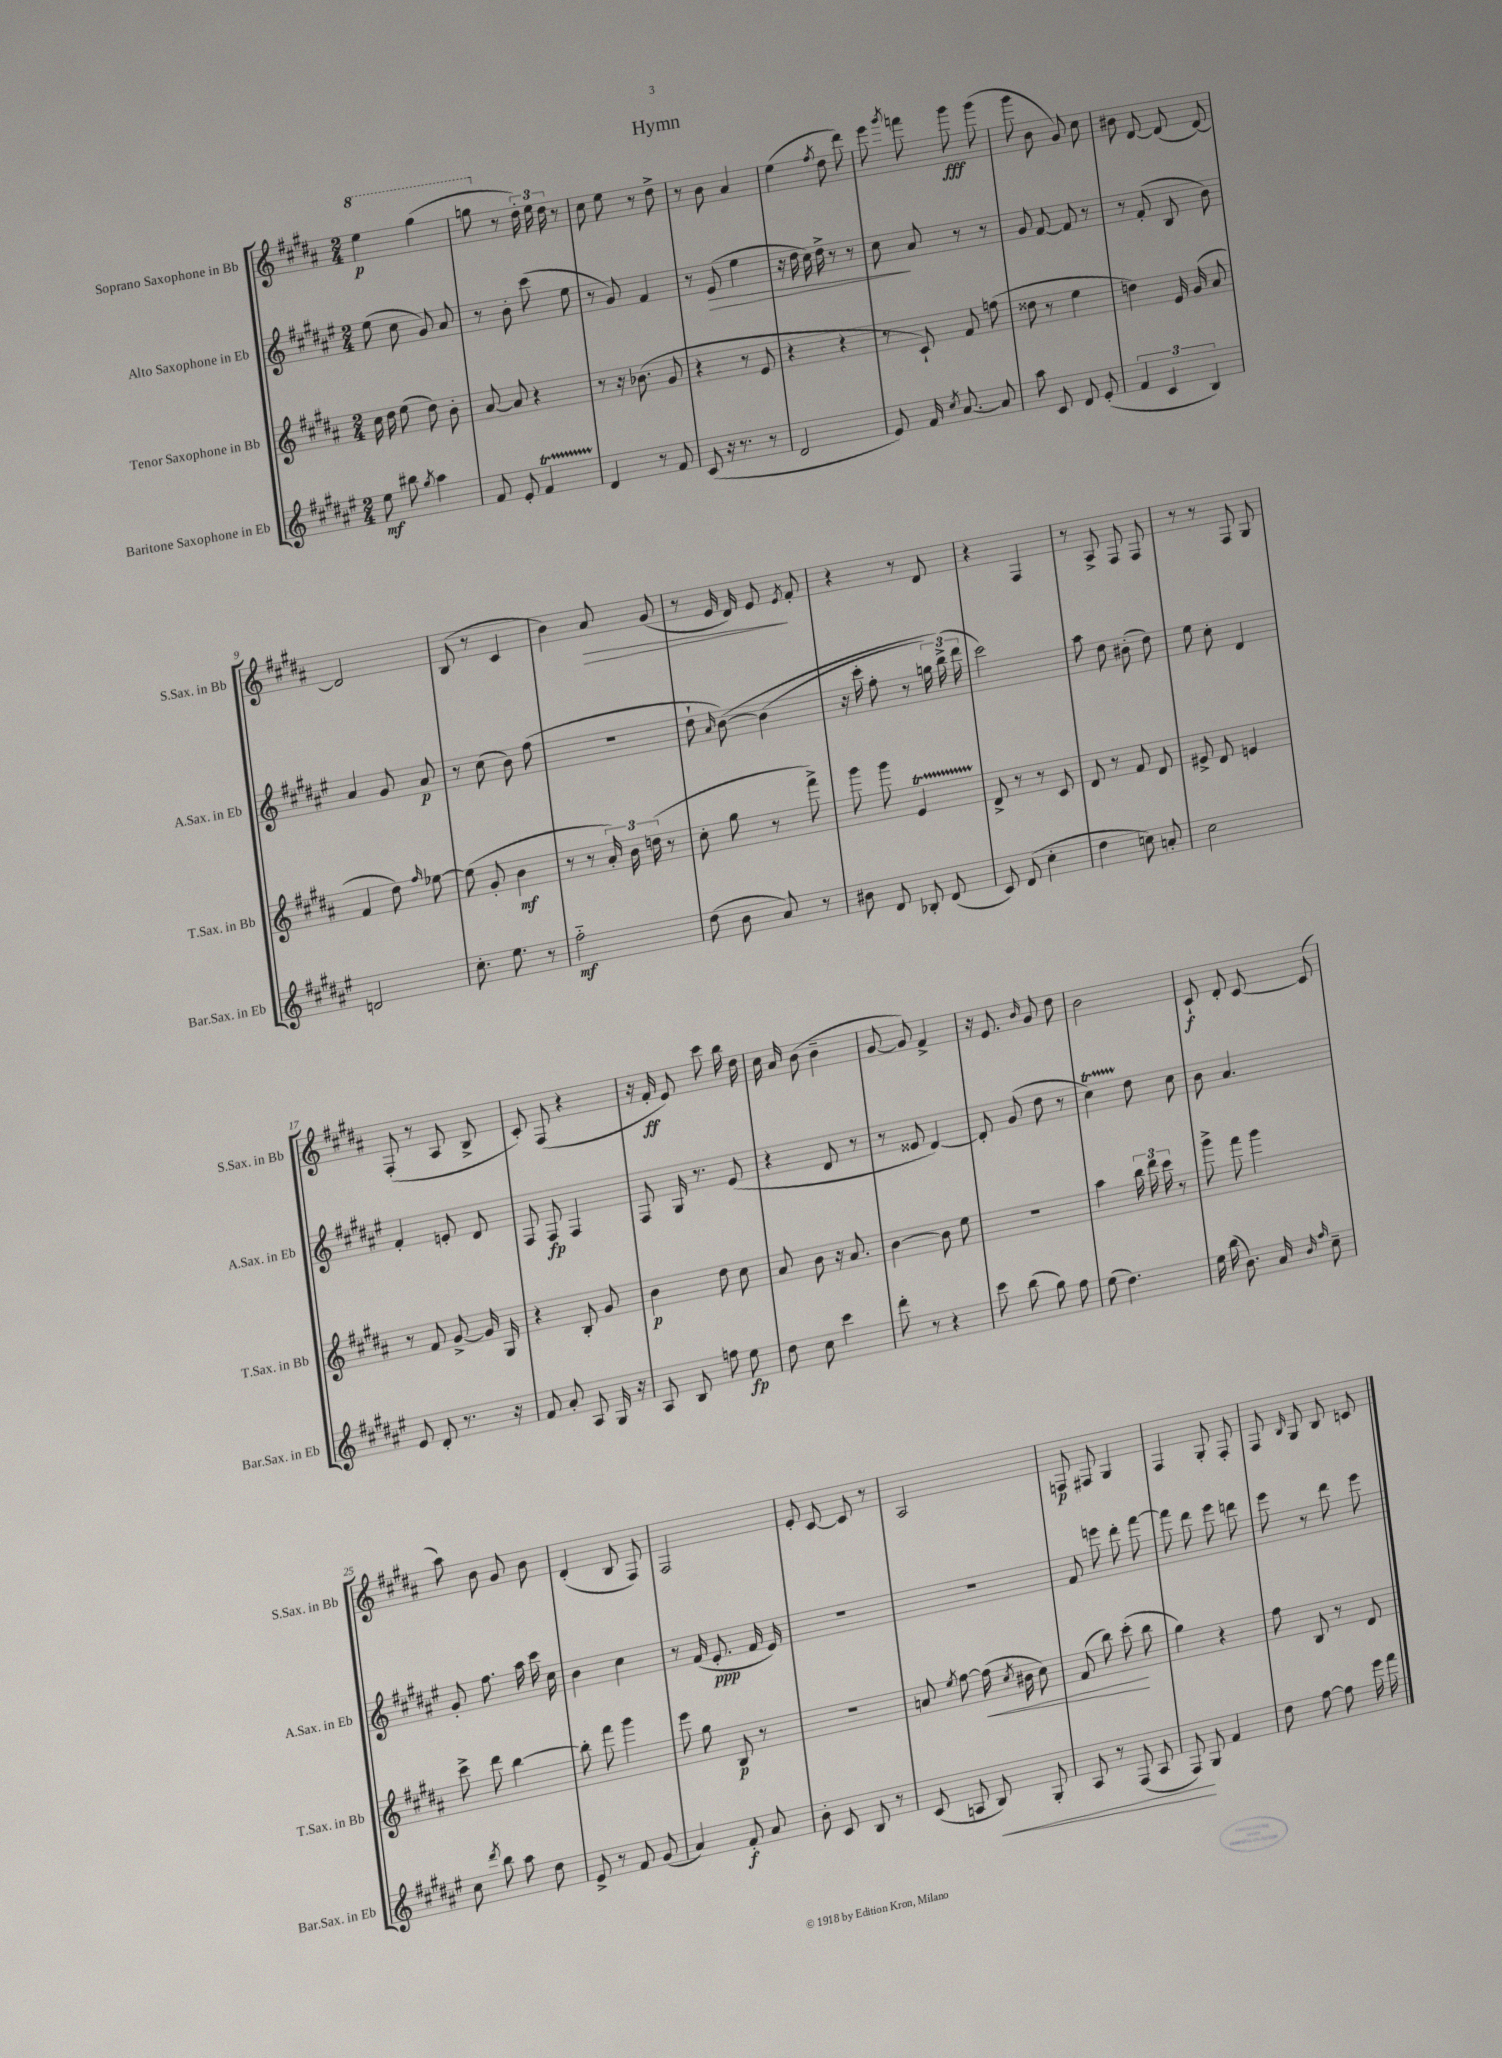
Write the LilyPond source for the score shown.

\header { title = "Hymn" }
<<
\new StaffGroup <<
\new Staff = "s0" \with { instrumentName = "Soprano Saxophone in Bb" shortInstrumentName = "S.Sax. in Bb" } {
    \clef treble \key b \major \numericTimeSignature \time 2/4
    \autoBeamOff \ottava #1 e'''4\p gis'''4( |
    g'''8 \ottava #0 r8 \tuplet 3/2 { dis''16-.) e''16 dis''16 } r8 |
    cis''8 e''8 r8 dis''8-> |
    r8 b'8 ais'4 |
    e''4( \acciaccatura { fis''8 } dis''8 dis'''8) |
    e'''8 \acciaccatura { gis'''8 } f'''8 gis'''8\fff gis'''8( |
    gis'''8 b'8 gis'8) cis''8 |
    bis'8 dis'8~ dis'8( dis'8~) |
    dis'2 |
    b8( r8 cis'4 |
    b'4) ais'8\> gis'8( |
    r8 e'16 dis'16) e'8\! \acciaccatura { e'8 } fis'8-. |
    r4 r8 dis'8 |
    r4 fis4 |
    r8 ais8-> fis8 fis8 |
    r8 r8 fis8 gis8 |
    fis8-.( r8 ais8 b8-> |
    cis'8-.) fis8( r4 |
    r16 fis'16-.\ff e'8) cis'''8 b''16 dis''16 |
    cis''16 ais'16 b'8( b'4-- |
    gis'8~ gis'8) fis'4-> |
    r16 e'8. \grace { b'16 } gis'8 dis''8 |
    b'2 |
    cis'8-!\f dis'8-. cis'8~ cis'8( |
    ais''8) b'8 gis'8 b'8 |
    dis'4-.( b8 fis8) |
    fis2 |
    e'8-. cis'8~ cis'8 r8 |
    ais2 |
    f8\p fis8 gis4 |
    fis4 gis8-. fis8-. |
    fis8 \grace { b16 } gis8 b8 c'8 \bar "|." |
}
\new Staff = "s1" \with { instrumentName = "Alto Saxophone in Eb" shortInstrumentName = "A.Sax. in Eb" } {
    \clef treble \key fis \major \numericTimeSignature \time 2/4
    \autoBeamOff eis''8( cis''8 gis'8) ais'8 |
    r8 b'8-. cis'''8( eis''8 |
    r8 gis'8) fis'4 |
    r8 eis'8\>( eis''4 |
    r16 dis''16 cis''16) dis''16-> r8 r8 |
    cis''8\! ais'8 r8 r8 |
    gis'8 fis'8~ fis'8 r8 |
    r8 fis'8-.( b8 b'8) |
    ais'4 gis'8 ais'8\p |
    r8 cis''8( b'8) fis''8( |
    r2 |
    dis''8-! \grace { ais'16 } b'8~)\( b'4( |
    r16 cis'''16-. fis''8-. r8 \tuplet 3/2 { g''16) b''16->(\) dis'''16 } |
    cis'''2) |
    ais''8 dis''8 bis'8-.( dis''8) |
    eis''8 cis''8-. dis'4 |
    fis'4-. e'8-. dis'8 |
    fis8 fis8\fp fis4 |
    fis8 gis16 r8. eis'8( |
    r4 dis'8 r8 |
    r8 eisis'8 dis'4~) |
    dis'8-. gis'8( dis''8 r8 |
    cis''4\startTrillSpan) dis''8\stopTrillSpan cis''8 |
    b'8 ais'4. |
    gis'8-. fis''8. ais''16 cis'''16 cis''16 |
    b'4 cis''4 |
    r8 fis'16( eis'8.-.\ppp fis'16 eis'16) |
    r2 |
    r2 |
    fis'8 e'''8 dis'''8-. fis'''8~ |
    fis'''8 dis'''8 eis'''8 d'''8 |
    eis'''8 r8 dis'''8 eis'''8 \bar "|." |
}
\new Staff = "s2" \with { instrumentName = "Tenor Saxophone in Bb" shortInstrumentName = "T.Sax. in Bb" } {
    \clef treble \key b \major \numericTimeSignature \time 2/4
    \autoBeamOff cis''16 dis''16 e''8( dis''8) b'8-. |
    ais'8~ ais'8 r4 |
    r8 r16 bes'8.( gis'8 |
    r4 r8 e'8 |
    r4 r4 |
    r8 cis'8-!) fis'8 f''8( |
    disis''8 r8 e''4 |
    d''4) e'16 gis'16( ais'8 |
    fis'4 dis''8) \grace { fis''16 } ees''8~ |
    ees''8( gis'8-. b'4\mf |
    r8 r8 \tuplet 3/2 { ais'16-.) b'16 d''16( } r8 |
    cis''8-. gis''8 r8 fis'''8->) |
    gis'''8 gis'''8 e'4\startTrillSpan |
    dis'8->\stopTrillSpan r8 r8 cis'8 |
    dis'8 r8 fis'8 dis'8 |
    eis'8-> dis'8 e'4 |
    r8 fis'8 gis'8~-> gis'16 gis16 |
    r4 b8-. gis'8 |
    b'4\p dis''8 cis''8 |
    ais'8 b'8 r16 ais'8. |
    b'4~ b'8 e''8 |
    R2 |
    ais''4 \tuplet 3/2 { b''16 dis'''16 cis'''16 } r8 |
    gis'''8-> fis'''8 gis'''4 |
    cis'''8-> dis'''8 b''4~ |
    b''8-. fis'''8 gis'''4 |
    e'''8 gis''8 b8\p r8 |
    R2 |
    a'8 \acciaccatura { e''8 } fis''8~ fis''16\<( \acciaccatura { cis''8 } bis'16 cis''8) |
    fis'8( b''8) cis'''8-.\!( b''8 |
    gis''4) r4 |
    fis''8 b8 r8 dis'8 \bar "|." |
}
\new Staff = "s3" \with { instrumentName = "Baritone Saxophone in Eb" shortInstrumentName = "Bar.Sax. in Eb" } {
    \clef treble \key fis \major \numericTimeSignature \time 2/4
    \autoBeamOff eis''8\mf bis''8 \acciaccatura { gis''8 } ais''4 |
    fis'8 eis'8-. fis'4\startTrillSpan |
    dis'4\stopTrillSpan r8 fis'8 |
    cis'8( r16 r8. r8 |
    dis'2 |
    eis'8) fis'16 \acciaccatura { cis''8 } ais'8.~ ais'8 |
    ais''8 cis'8 dis'8 eis'8-.( |
    \tuplet 3/2 { fis'4 cis'4 b4) } |
    d'2 |
    cis''8.-. eis''8. r8 |
    fis''2-_\mf |
    dis''8( b'8 ais'8) r8 |
    bis'8 dis'8 bes8-. dis'8( |
    cis'8) dis'8( cis''4-. |
    dis''4 c''8) a'8-. |
    cis''2 |
    eis'8 dis'8-. r8. r16 |
    fis'8 ais'8-. ais8 gis16 r16 |
    ais8 b8 f''8 eis''8\fp |
    dis''8 cis''8 cis'''4 |
    dis'''8-. r8 r4 |
    cis'''8 b''8( gis''8) fis''8 |
    eis''8( dis''4.) |
    eis''16 b''16( b'8.) ais'16 \grace { b'16 fis''16 } cis''8-- |
    cis''8 \acciaccatura { dis'''8 } b''8 ais''8 dis''8 |
    eis'8-> r8 fis'8 gis'8( |
    ais'4) fis'8-.\f ais'8 |
    b'8-. cis'8 b8 r8 |
    cis'8( a8 b8\<) gis8-. |
    ais8 r8 fis8( ais8 |
    fis8\!) gis8 fis'4 |
    dis''8 fis''8~ fis''8 eis'''16 fis'''16 \bar "|." |
}
>>
>>
